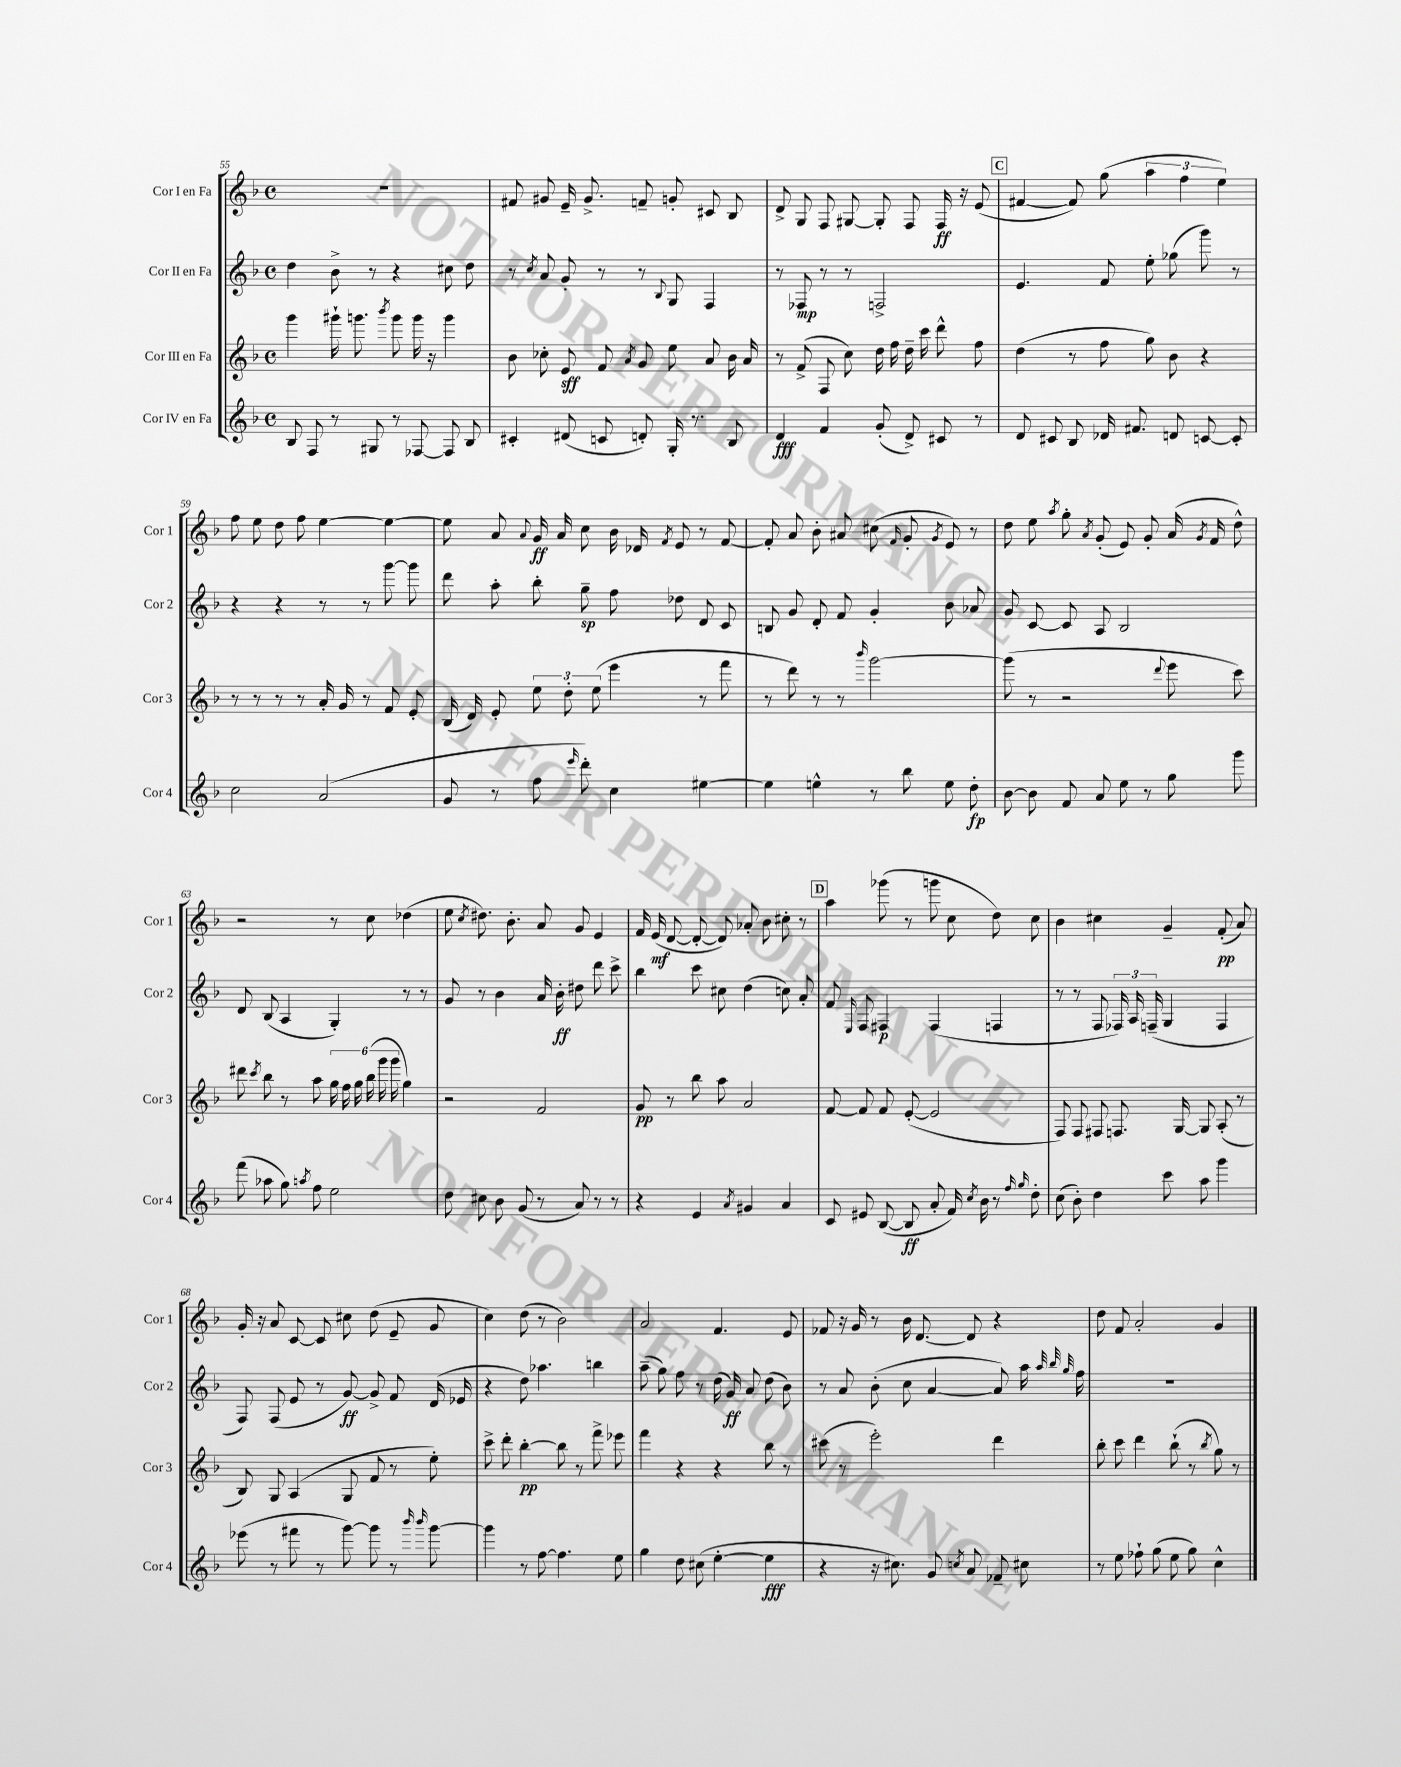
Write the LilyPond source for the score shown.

<<
\new StaffGroup <<
\new Staff = "s0" \with { instrumentName = "Cor I en Fa" shortInstrumentName = "Cor 1" } {
    \clef treble \key f \major \defaultTimeSignature \time 4/4
    \autoBeamOff R1 |
    fis'8 gis'8 e'16-- gis'8.-> f'8-- g'8-. cis'8 bes8 |
    d'8-> g8 f8 gis8~ gis8-. f8 f16\ff r16 e'8( |
    \mark \markup { \box "C" } fis'4~ fis'8) g''8( \tuplet 3/2 { a''4 f''4 e''4) } |
    f''8 e''8 d''8 f''8 e''4~ e''4~ |
    e''8 a'8 \appoggiatura { a'8 } g'16\ff a'16 c''8 bes'16 des'16 \acciaccatura { f'8 } e'8 r8 f'8~ |
    f'8-. a'8 bes'8-. ais'8 cis''8( \grace { f'16 } g'8-. \acciaccatura { g'8 } e'8) r8 |
    d''8 e''8 \acciaccatura { a''8 } g''8-. \acciaccatura { a'8 } g'8-.( e'8) g'8-. a'16( \acciaccatura { g'8 } f'16 d''8-^) |
    r2 r8 c''8 des''4( |
    e''8 \acciaccatura { c''8 } dis''8.) bes'8.-. a'8 g'8 e'4 |
    f'16 e'16\mf( d'8~ d'8~-. d'8) aes'8-. bes'8 cis''8-. r8 |
    \mark \markup { \box "D" } a''4 ges'''8( r8 g'''8 c''8 d''8) c''8 |
    bes'4 cis''4 g'4-- f'8-.\pp( a'8) |
    g'16-. r16 a'8 c'8~ c'8 cis''8 d''8( e'8-- g'8 |
    c''4) d''8( r8 bes'2) |
    a'2 f'4. e'8 |
    fes'8 r16 g'16 r8 bes'16 d'8.~ d'8 r4 |
    d''8 f'8 a'2-. g'4 \bar "|." |
}
\new Staff = "s1" \with { instrumentName = "Cor II en Fa" shortInstrumentName = "Cor 2" } {
    \clef treble \key f \major \defaultTimeSignature \time 4/4
    \autoBeamOff d''4 bes'8-> r8 r4 cis''8 d''8 |
    r8 \acciaccatura { c''8 } a'8 g'8-. r8 r8 \appoggiatura { bes8 } g8 f4 |
    r8 fes8\mp r8 r8 f2-> |
    \mark \markup { \box "C" } e'4. f'8 e''8-. ges''8( g'''8) r8 |
    r4 r4 r8 r8 g'''8~ g'''8 |
    d'''8 a''8-. bes''8-. g''8--\sp f''8 des''8 d'8 c'8 |
    b8 g'8 d'8-. f'8 g'4-. bes'8 aes'8 |
    g'8 c'8~ c'8 a8 bes2 |
    d'8 bes8( a4 g4-.) r8 r8 |
    g'8 r8 bes'4 a'16 bes'16-.\ff dis''8 d'''8 c'''8-> |
    bes''4 c'''8 cis''8 d''4( c''8) a'8-. |
    \mark \markup { \box "D" } f'8 \grace { e16 } f8 fis4\p fis4( f4 |
    r8 r8 f8 \tuplet 3/2 { fes16) a16 f16--( } g4 f4 |
    f8) f8( e'8 r8 g'8~\ff) g'8-> f'8 d'16( ees'16 |
    r4 d''8) aes''4. b''4 |
    a''8--( g''8) f''8 r8 d''16( g'16\ff) a'8 d''8( bes'8) |
    r8 a'8 bes'8-.( c''8 a'4~ a'8) a''16 \grace { a''32 bes''32 g''32 } f''16 |
    R1 \bar "|." |
}
\new Staff = "s2" \with { instrumentName = "Cor III en Fa" shortInstrumentName = "Cor 3" } {
    \clef treble \key f \major \defaultTimeSignature \time 4/4
    \autoBeamOff g'''4 gis'''16-! g'''8. \acciaccatura { bes'''8 } g'''8 g'''16 r16 g'''4 |
    bes'8 ces''8-. e'8\sff f'8 \acciaccatura { a'8 } g'8 e''8 a'8 bes'16 a'16 |
    r8 f'8->( f8 c''8) d''16 f''16 d''16-- c'''16 d'''8-^ f''8 |
    \mark \markup { \box "C" } d''4( r8 f''8 g''8) bes'8 r4 |
    r8 r8 r8 r8 a'16-. g'16 r8 f'8 e'8-. |
    bes16( d'16) e'8-. \tuplet 3/2 { e''8 d''8-. e''8( } e'''4 r8 f'''8 |
    r8 d'''8) r8 r8 \grace { bes'''16 } g'''2~ |
    g'''8( r8 r2 \appoggiatura { d'''8 } e'''8 c'''8) |
    dis'''8 \acciaccatura { c'''8 } bes''8 r8 a''8 \tuplet 6/4 { g''16 f''16 g''16 bes''16( g'''16 g'''16 } g''4) |
    r2 f'2 |
    g'8\pp r8 bes''8 a''8 a'2 |
    \mark \markup { \box "D" } f'8~ f'8 f'8 e'8~-.( e'2 |
    f8) f8 fis8 f8. g16~ g8 a8-.( r8 |
    bes8) g8 a4( g8 f'8 r8 e''8-.) |
    c'''8-> d'''8-. bes''4~-.\pp bes''8 r8 f'''8-> ees'''8 |
    f'''4 r4 r4 bes''8 r8 |
    cis'''8( r8 e'''2-.) d'''4 |
    bes''8-. c'''8 d'''4 bes''8-!( r8 \acciaccatura { bes''8 } g''8) r8 \bar "|." |
}
\new Staff = "s3" \with { instrumentName = "Cor IV en Fa" shortInstrumentName = "Cor 4" } {
    \clef treble \key f \major \defaultTimeSignature \time 4/4
    \autoBeamOff bes8 f8 r8 gis8 r8 fes8~ fes8 bes8 |
    cis'4-. dis'8( c'8 d'8-.) g16-. r8. bes8 |
    d'4\fff f'4 g'8-.( d'8->) cis'8 r8 |
    \mark \markup { \box "C" } d'8 cis'8 bes8 des'16 fis'8. d'8 c'8~ c'8-. |
    c''2 a'2( |
    g'8 r8 f''8 \grace { e'''16 } d'''8-.) c''4 eis''4~ |
    eis''4 e''4-^ r8 bes''8 e''8 d''8-.\fp |
    bes'8~ bes'8 f'8 a'8 e''8 r8 g''8 g'''8 |
    f'''8( aes''8 g''8) \acciaccatura { a''8 } f''8 e''2 |
    d''8 cis''8 bes'8 g'8( r8 a'8) r8 r8 |
    r4 e'4 \acciaccatura { a'8 } gis'4 a'4 |
    \mark \markup { \box "D" } c'8 eis'8 bes8~( bes8\ff a'8-. f'16) \acciaccatura { c''8 } bes'16 r8 \grace { f''16 g''16 } d''8-. |
    c''8( bes'8-.) d''4 c'''8 a''8 g'''4 |
    ees'''8( r8 fis'''8 r8 g'''8~) g'''8 r8 \grace { bes'''16 bes'''16 } g'''8~ |
    g'''4 r8 f''8~ f''4. e''8 |
    g''4 d''8 cis''8( e''4~-. e''4\fff |
    r4 r16 cis''8.) g'8 \acciaccatura { c''8 } a'8 fes'8-- cis''8 |
    r8 e''8 fes''8-! g''8( e''8 g''8) c''4-^ \bar "|." |
}
>>
>>
\layout { \context { \Score currentBarNumber = #55 } }
